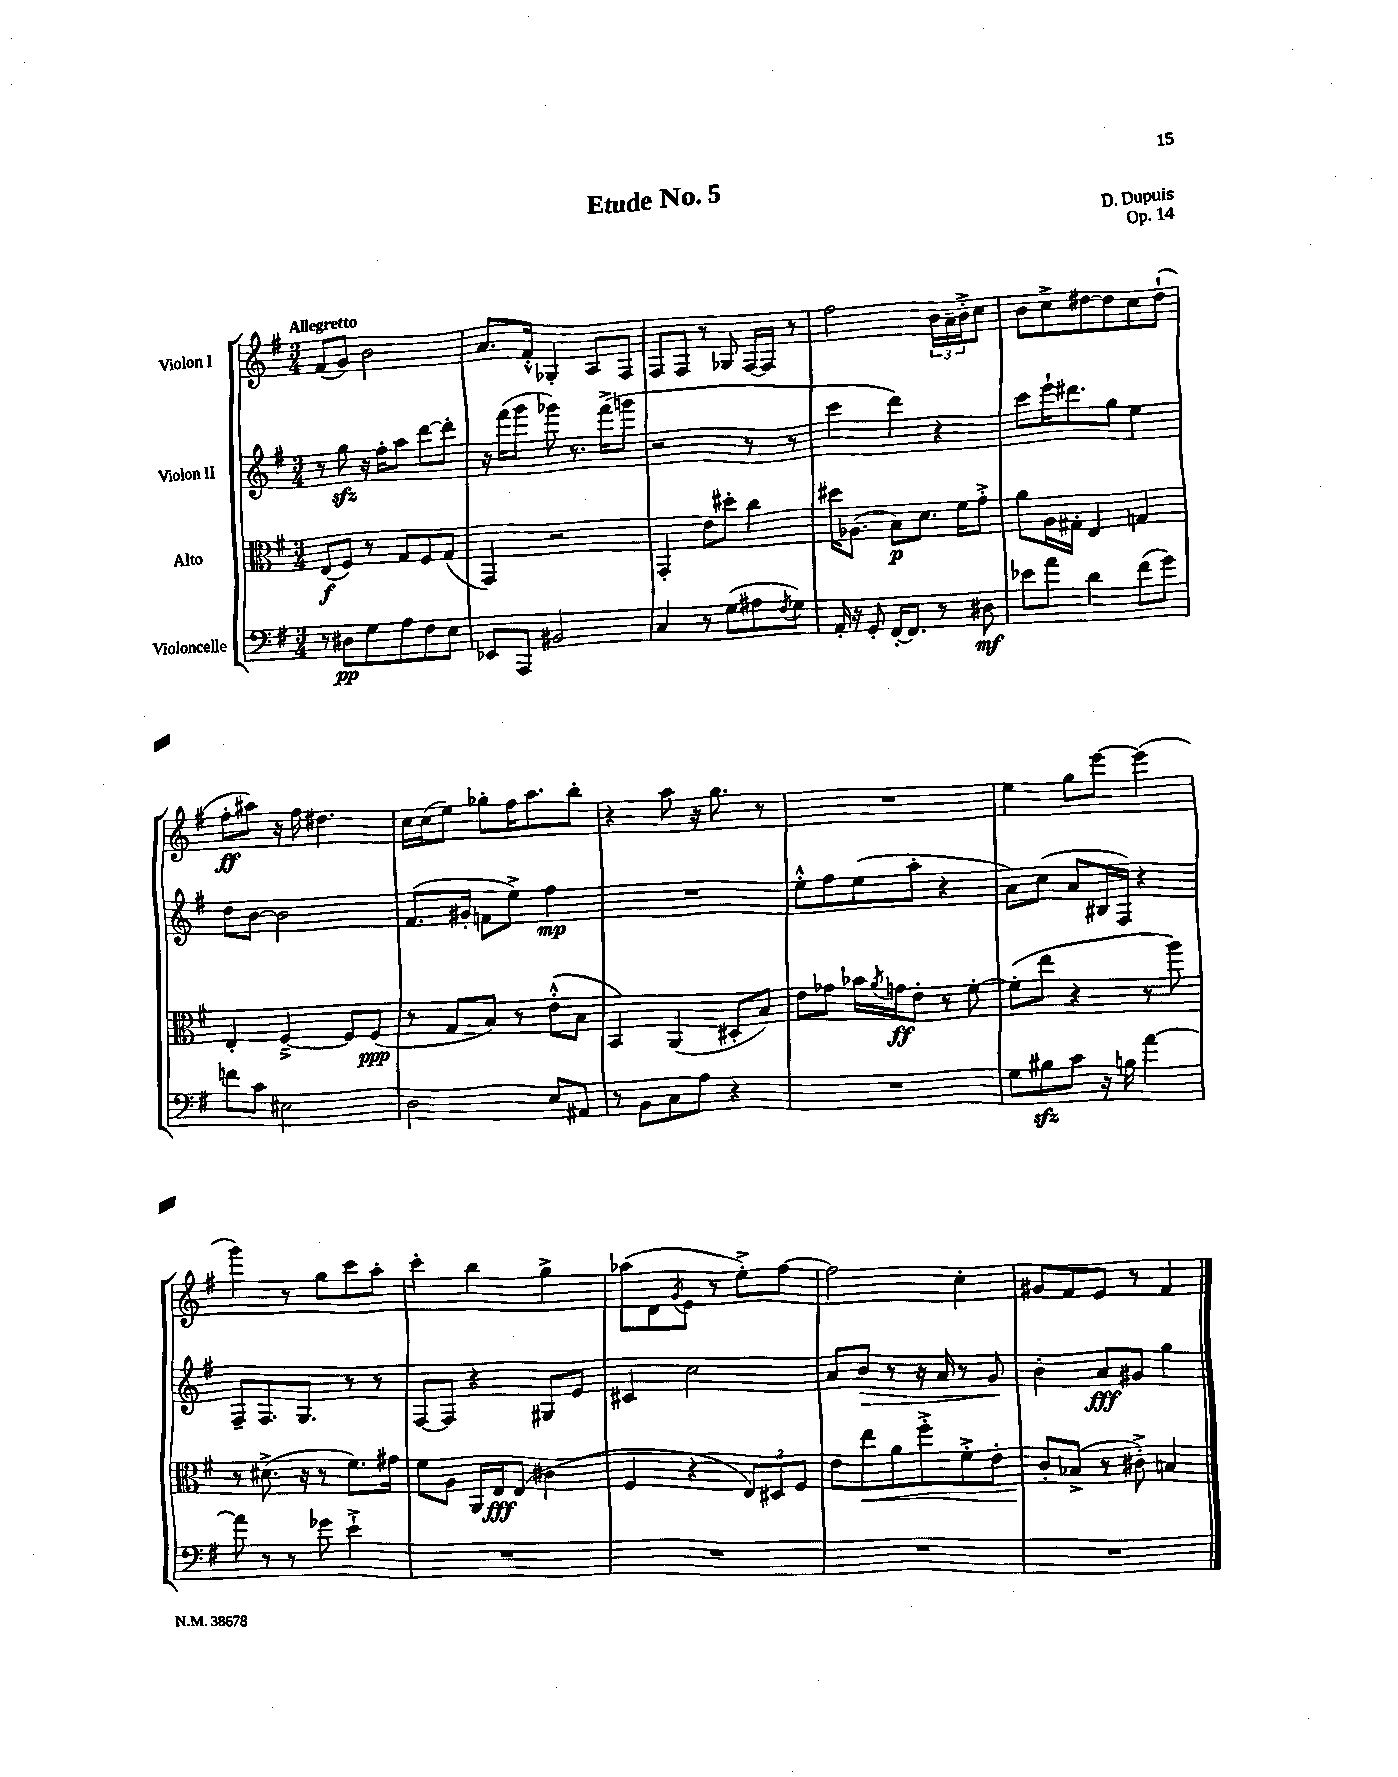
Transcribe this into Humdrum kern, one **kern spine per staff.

**kern	**dynam	**kern	**dynam	**kern	**dynam	**kern	**dynam
*part4	*part4	*part3	*part3	*part2	*part2	*part1	*part1
*staff4	*staff4	*staff3	*staff3	*staff2	*staff2	*staff1	*staff1
*I"Violoncelle	*	*I"Alto	*	*I"Violon II	*	*I"Violon I	*
*clefF4	*	*clefC3	*	*clefG2	*	*clefG2	*
*k[f#]	*	*k[f#]	*	*k[f#]	*	*k[f#]	*
*M3/4	*	*M3/4	*	*M3/4	*	*M3/4	*
=1	=1	=1	=1	=1	=1	=1	=1
!	!	!	!	!	!	!LO:TX:a:B:t=Allegretto	!
8r	.	(8E/L	f	8r	.	(8f#/L	.
8D#X\L	pp	8F#/J)	.	8ggzz\	.	8g/J)	.
8G\	.	8r	.	16r	.	2b\	.
.	.	.	.	16ff#'\KL	.	.	.
8A\	.	8G/L	.	8aa\J	.	.	.
8F#\	.	8F#/	.	[8ddd\L	.	.	.
8E\J	.	(8G/J	.	8ddd'\J]	.	.	.
=2	=2	=2	=2	=2	=2	=2	=2
8EE-X/L	.	4GG/)	.	16r	.	8.a/L	.
.	.	.	.	(16fff#\KL	.	.	.
8AAA/J	.	.	.	8ggg\J	.	.	.
.	.	.	.	.	.	16f#'^^/Jk	.
2BB#X/	.	2r	.	8ggg-X\)	.	4G-X'/	.
.	.	.	.	8.r	.	.	.
.	.	.	.	.	.	8A/L	.
.	.	.	.	(16fff#^\KL	.	.	.
.	.	.	.	8gggn\J	.	8F#/J	.
=3	=3	=3	=3	=3	=3	=3	=3
4C/	.	4GG'/	.	2r	.	8F#/L	.
.	.	.	.	.	.	8F#/J	.
8r	.	8e\L	.	.	.	8r	.
(8G\L	.	8dd#X'\J	.	.	.	8G-X/	.
8A#X\	.	4cc\	.	8r	.	[16F#/LL	.
.	.	.	.	.	.	16F#/JJ]	.
8qF#/	.	.	.	.	.	.	.
8G\J)	.	.	.	8r	.	8r	.
=4	=4	=4	=4	=4	=4	=4	=4
16AA'/	.	16dd#X\KL	.	4ccc\	.	2ff#\	.
16r	.	(8.A-X\J	.	.	.	.	.
8GG'/	.	.	.	.	.	.	.
[16FF#'/KL	.	8B\L)	p	4ddd\)	.	.	.
8.FF#/J]	.	.	.	.	.	.	.
.	.	8.d\J	.	.	.	.	.
8r	.	.	.	4r	.	24b\LL	.
.	.	.	.	.	.	24a~\	.
.	.	16f#\KL	.	.	.	.	.
.	.	.	.	.	.	24b'^\J	.
8D#X\	mf	8g'^\J	.	.	.	8cc\J	.
=5	=5	=5	=5	=5	=5	=5	=5
8e-X\L	.	8a\L	.	8ccc\L	.	8b\L	.
8a\J	.	16A\L	.	16eee`\K	.	8cc^\	.
.	.	16G#X'\JJ	.	8.ddd#X\	.	.	.
4d\	.	4E/	.	.	.	[8dd#X\	.
.	.	.	.	8gg\J	.	8dd#\]	.
(8f#\L	.	4Gn/	.	4ee\	.	8cc\	.
8g\J)	.	.	.	.	.	(8dd#`\J	.
!!LO:LB:g=z
=6	=6	=6	=6	=6	=6	=6	=6
8fn\L	.	4E'/	.	8dd\L	.	8ff#'\L	ff
8c\J	.	.	.	[8b\J	.	8aa#X\J)	.
2E#X\	.	[4F#~^/	.	2b\]	.	16r	.
.	.	.	.	.	.	16ff#\	.
.	.	.	.	.	.	4.dd#X\	.
.	.	8F#/L]	.	.	.	.	.
.	.	(8F#/J	ppp	.	.	.	.
=7	=7	=7	=7	=7	=7	=7	=7
2D\	.	8r	.	(8.f#/L	.	16cc\LL	.
.	.	.	.	.	.	(16cc\J	.
.	.	8G/L	.	.	.	8ee\J)	.
.	.	.	.	16g#X'/Jk	.	.	.
.	.	8B/J)	.	8fn\L	.	8gg-X'\L	.
.	.	8r	.	8ee^\J)	.	16ff#\K	.
.	.	.	.	.	.	8.aa\	.
8E/L	.	(8e'^^\L	.	4ff#\	mp	.	.
8AA#X/J	.	8B\J	.	.	.	8bb'\J	.
=8	=8	=8	=8	=8	=8	=8	=8
8r	.	4BB/)	.	2.r	.	4r	.
8BB\L	.	.	.	.	.	.	.
8C\	.	(4AA/	.	.	.	8aa\	.
8A\J	.	.	.	.	.	16r	.
.	.	.	.	.	.	8.gg\	.
4r	.	8D#X'/L	.	.	.	.	.
.	.	8B/J)	.	.	.	8r	.
=9	=9	=9	=9	=9	=9	=9	=9
2.r	.	8e\L	.	8ee'^^\L	.	2.r	.
.	.	8g-X\J	.	8ff#\	.	.	.
.	.	16b-X\LL	.	(8ee\	.	.	.
.	.	8qa/	.	.	.	.	.
.	.	16gn\J	ff	.	.	.	.
.	.	8e'\J	.	8aa'\J	.	.	.
.	.	8r	.	4r	.	.	.
.	.	[8f#'\	.	.	.	.	.
=10	=10	=10	=10	=10	=10	=10	=10
8G\L	.	(8f#'\L]	.	8a\L)	.	4ee\	.
8B#Xzz\	.	8ee\J	.	(8cc\J	.	.	.
8c\J	.	4r	.	8a/L	.	8gg\L	.
16r	.	.	.	16B#X/L	.	[8eee\J	.
16Bn\	.	.	.	16F#/JJ)	.	.	.
[4a\	.	8r	.	4r	.	(4eee\]	.
.	.	8aa\)	.	.	.	.	.
!!LO:LB:g=z
=11	=11	=11	=11	=11	=11	=11	=11
8a\]	.	8r	.	8F#~/L	.	4ggg\)	.
8r	.	(8.d#X^\	.	8.F#/	.	.	.
8r	.	.	.	.	.	8r	.
.	.	16r	.	8.G/J	.	.	.
8g-X\	.	8r	.	.	.	8gg\L	.
4e`^\	.	8.f#\L)	.	8r	.	8ccc\	.
.	.	.	.	8r	.	8aa'\J	.
.	.	16g#X\Jk	.	.	.	.	.
=12	=12	=12	=12	=12	=12	=12	=12
2.r	.	8f#\L	.	[8F#/L	.	4ccc'\	.
.	.	8A\J	.	8F#/J]	.	.	.
.	.	16AA/LL	.	4r	.	4bb\	.
.	.	16E/J	fff	.	.	.	.
.	.	(8E/J	.	.	.	.	.
.	.	4c#X\	.	8G#X/L	.	4gg^\	.
.	.	.	.	8e/J	.	.	.
=13	=13	=13	=13	=13	=13	=13	=13
2.r	.	4F#/	.	4c#X/	.	(8aa-X\L	.
.	.	.	.	.	.	8d\	.
.	.	.	.	.	.	8qg/	.
.	.	4r	.	2cc\	.	8e\J	.
.	.	.	.	.	.	8r	.
.	.	12E/L)	.	.	.	8ee'^\L)	.
.	.	12D#X/	.	.	.	.	.
.	.	.	.	.	.	[8ff#\J	.
.	.	12F#/J	.	.	.	.	.
=14	=14	=14	=14	=14	=14	=14	=14
2.r	.	8e\L	.	8a/L	.	2ff#\]	.
!	!	!	!LO:HP:b	!	!LO:HP:b	!	!
.	.	8ee\	<	8b/J	>	.	.
.	.	8a\	.	8r	.	.	.
.	.	8ff#'^\	.	16r	.	.	.
.	.	.	.	16a/	.	.	.
.	.	8f#'^\	.	8r	.	4cc'\	.
.	.	8e'\J	.	8g/	.	.	.
.	.	.	.	.	]	.	.
=15	=15	=15	=15	=15	=15	=15	=15
2.r	.	8c'/L	.	4b'\	.	8g#X/L	.
.	.	(8B-X^/J	[	.	.	8f#/	.
.	.	8r	.	8a/L	fff	8e/J	.
.	.	8c#X'^\)	.	8g#X/J	.	8r	.
.	.	4Bn/	.	4gg\	.	4f#/	.
==	==	==	==	==	==	==	==
*-	*-	*-	*-	*-	*-	*-	*-
